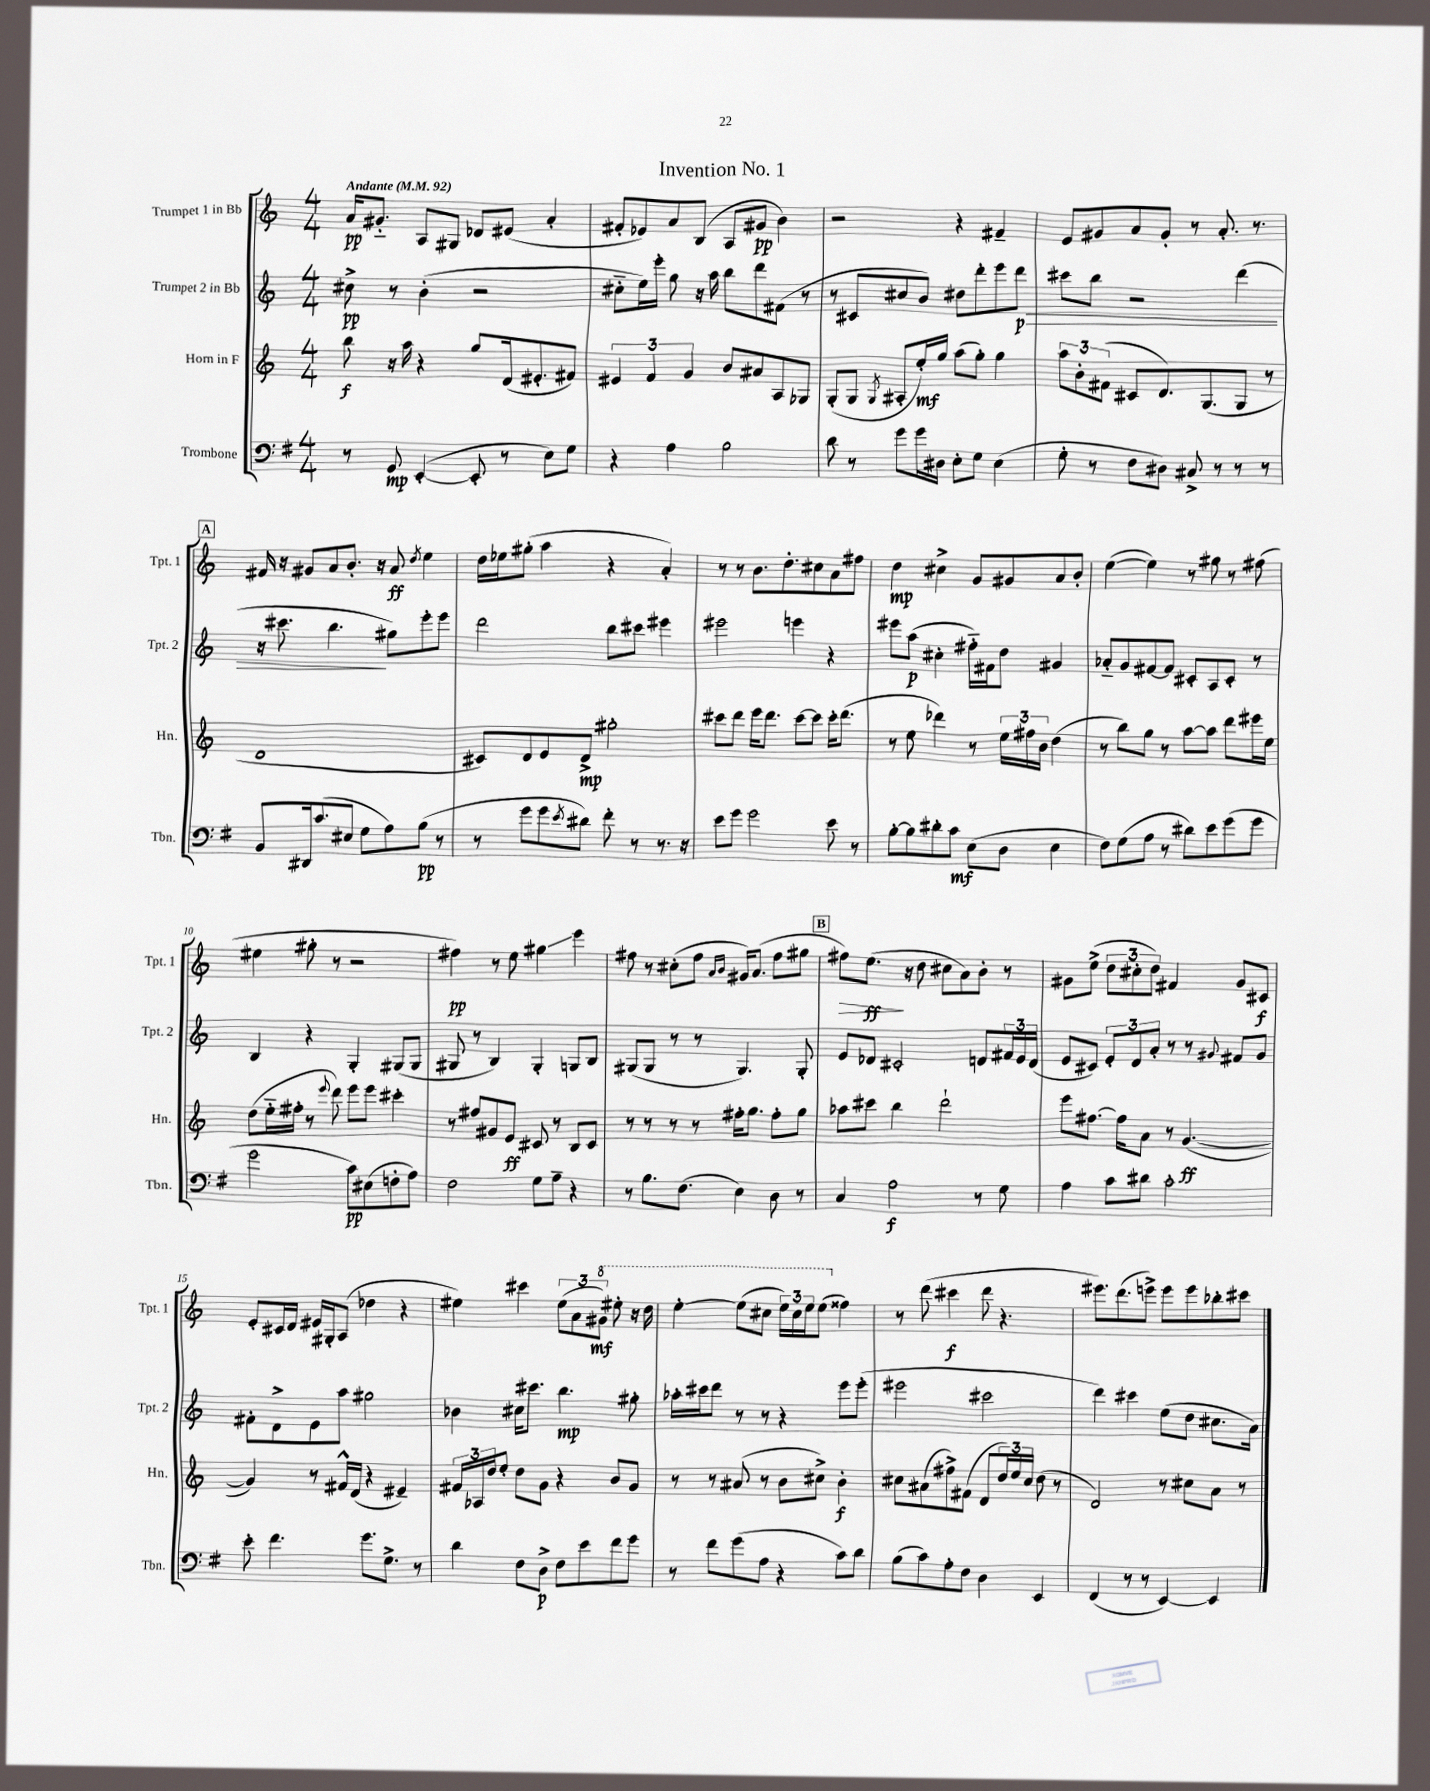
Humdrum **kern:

**kern	**kern	**kern	**kern
*staff4	*staff3	*staff2	*staff1
*clefF4	*clefG2	*clefG2	*clefG2
*k[f#]	*k[]	*k[]	*k[]
*M4/4	*M4/4	*M4/4	*M4/4
*MM92	*MM92	*MM92	*MM92
8r	8bb\	8cc#^\	16a/LK
.	.	.	8.g#'~/J
8GG/	16r	8r	.
.	16aa\	.	.
([4EE'/	4r	(4b'\	8A/L
.	.	.	8G#/J
8EE'/]	8gg/L	2r	8d-/L
8r	(16d/k	.	(8e#/J
.	8.e#'/	.	.
8E\L)	.	.	4a'/
8G\J	8f#/J)	.	.
=	=	=	=
4r	6e#/	8cc#'~\L	8f#'/L
.	.	16ee\L)	8e-/)
.	6f/	.	.
.	.	16eee'\JJ	.
4A\	.	8gg\	8a/
.	6g/	.	.
.	.	16r	(8B/J
.	.	16aa\	.
2B\	8b/L	8bb\L	8A/L
.	8a#/	8ddd\	8g#/J
.	8A/	(8f#\J	4b\)
.	8G-/J	8r	.
=	=	=	=
8d\	(8G'/L	8r	2r
8r	8G/J	8c#/L	.
.	8qG/	.	.
8g\L	8A#'/L	8cc#/	.
16g\L	16ee'/L)	8b/J)	.
16D#\JJ	16gg/JJ	.	.
8E'\L	(8aa\L	8dd#\L	4r
8G\J	8gg'\J)	8ddd'\	.
(4E\	4gg\	8eee\	4f#~/
.	.	8ddd\J	.
=	=	=	=
8G'\	12aa\L	8ccc#\L	8e/L
.	12b'\	.	.
8r	.	8bb\J	8g#/
.	(12f#\J	.	.
8F#\L	8c#/L	2r	8a/
8D#\J)	8.d/)	.	8g#'/J
8C#^/	.	.	8r
.	(8.G/	.	.
8r	.	.	8.a'/
8r	8G/J	(4ddd\	.
.	.	.	8.r
8r	8r	.	.
=	=	=	=
8BB/L	1d	16r	16f#/
.	.	8.ccc#\	16r
16DD#/k	.	.	8g#/L
(8.c/	.	.	.
.	.	4.bb\	8a/
8E#/J	.	.	8.b'/J
8G\L	.	.	.
.	.	.	16r
8A\)	.	8gg#\L)	8a/
.	.	.	8qdd/
(8B\J	.	8eee'\	4ee\
8r	.	8eee\J	.
=	=	=	=
8r	8c#/L)	2ddd\	16dd\LL
.	.	.	16ee-\J
8g\L	8d/	.	(8gg#'\J
8g\	8e/	.	4aa\
8qe/	.	.	.
8d#\J)	8d^/J	.	.
8f#'\	2gg#'\	8bb\L	4r
8r	.	8ccc#\J	.
8.r	.	4eee#\	4a'/)
16r	.	.	.
=	=	=	=
8e\L	8ccc#\L	2eee#\	8r
8g\J	8ddd\J	.	8r
2g\	16eee\LK	.	8.b\L
.	8.ddd\J	.	.
.	.	.	8.dd'\
.	[8ccc#\L	4eee\	.
.	8ccc#\]J	.	8cc#\
8e\	16ccc#'\LK	4r	8a\
.	(8.ddd\J	.	.
8r	.	.	8ff#\J
=	=	=	=
[8B'\L	8r	8eee#\L	4dd\
8B\]	8ee\	(8aa\J	.
8d#'\	4ddd-\)	4cc#'\	4cc#^\
8c\J	.	.	.
(8E\L	8r	16ff#'~\LL)	8g/L
.	.	16f#\J	.
8D\J	24ee\LL	8dd\J	8g#/
.	24ff#\	.	.
.	24b\JJ	.	.
4E\	(4dd\	4g#/	8a/
.	.	.	8b'/J
=	=	=	=
8F#\L)	8r	8a-'~/L	([4ee\
(8G\	8bb\L)	8g/	.
8A\J	8gg\J	[8f#/	4ee\])
8r	8r	8f#/]J	.
8d#\L)	[8aa\L	8c#'/L	8r
8e\	8aa\]J	8A/	8gg#\
(8g\	8ddd\L	8c#'/J	8r
8g\J	16eee#\L	8r	(8ff#\
.	16ee\JJ	.	.
=	=	=	=
2g\	(8dd\L	4B/	4ee#\
.	16ee'~\L	.	.
.	16ff#'\JJ	.	.
.	8r	4r	8gg#'\
.	8qqeee/	.	.
.	8ddd\)	.	8r
8c\L)	8eee\L	4G'/	2r
(8E#\	8eee\J	.	.
8F'\	4ccc#'\	(8G#/L	.
8A\J)	.	8G#/J	.
=	=	=	=
2F#\	8r	8G#/	4ff#\)
.	8ff#/L	8r	.
.	8g#/	4B/)	8r
.	8e/J	.	8ee\
8G\L	8c#/	4G#'/	4gg#\
8A~\J	8r	.	.
4r	8B/L	8G/L	4eee\
.	8c#/J	8B/J	.
=	=	=	=
8r	8r	(8G#/L	8ff#\
8.B\L	8r	8G#/J	8r
.	8r	8r	(8cc#'\L
(8.F#\J	.	.	.
.	8r	8r	8ff#\J
.	.	.	16qqa/LL
.	.	.	16qqb/JJ
4E\)	16ff#'\LK	4.G#/)	16g#/LK)
.	8.gg\J	.	(8.a/J
8D\	8ff#'\L	.	8ff#\L
8r	8gg\J	8G#'/	8gg#\J
=	=	=	=
4C/	8aa-\L	8e/L	8ff#\L)
.	8ccc#\J	8d-/J	(8.ee\J
2A\	4bb\	2c#'/	.
.	.	.	16r
.	.	.	8dd\
.	2ddd`\	.	8cc#\L
.	.	.	8a\)
8r	.	8d/L	8b'\J
8G\	.	24f#/L	8r
.	.	24e/	.
.	.	(24d/JJ	.
=	=	=	=
4A\	8eee\L	8e/L	8g#\L
.	[8.ff#\J	8c#/J)	(8ee^\J
8c\L	.	12e'/L	12dd\L
.	16ff#\]LK	.	.
.	.	12d/	12cc#'\
8d#\J	8a\J	.	.
.	.	12a'/J	12dd\J)
2c'\	8r	8r	4f#/
.	([4.g/	8r	.
.	.	8qqg#/	.
.	.	8f#/L	8g#/L
.	.	8g#/J	8c#/J
=	=	=	=
8e'\	4g/])	8f#'\L	8e'/L
4.f#\	.	8d^\	16c#/L
.	.	.	16d/JJ
.	8r	8e\	16e#/LL
.	.	.	16G#'/J
.	16f#^^/LL	8aa\J	(8A/J
.	(16d/JJ	.	.
8.g\L	4r	2gg#\	4dd-\
8.G^\J	.	.	.
.	4e#~/)	.	4r
8r	.	.	.
=	=	=	=
4d\	24f#/LL	4b-\	4ee#\)
.	24A-/	.	.
.	24dd/J	.	.
.	8ee'/J	.	.
8F#\L	8dd\L	16cc#\LK	4ccc#\
.	.	8.ccc#\J	.
8D^\J	8g\J	.	.
8F#\L	4r	4.bb\	(12ee#\L
.	.	.	12a\
8e\	.	.	.
.	.	.	12gg#\J)
8f#\	8b/L	.	8eee#'\
8g\J	8g/J	8gg#'\	16r
.	.	.	16ddd\
=	=	=	=
8r	8r	16aa-'\LL	[4eee'\
.	.	16ccc#\J	.
8f#\L	8r	8ddd\J	.
(8g\	(8a#/	8r	(8eee\]L
8A\J	8r	8r	8ccc#\J
4r	8b\L	4r	24eee\LL)
.	.	.	24ccc#\
.	.	.	24eee\J
.	8cc#^\J)	.	(8eee\J
8c\L)	4b'\	8eee\L	4ff##\)
8d\J	.	(8eee'\J	.
=	=	=	=
(8B\L	8cc#\L	2eee#\	8r
8c\)	(8a#\	.	(8ddd\
8A'\	8ff#^\)	.	4ccc#\
8F#\J	(8f#\J	.	.
4D\	8d/L	2ccc#\	8ddd\
.	24dd/L)	.	4.r
.	24ee/	.	.
.	24cc#/JJ	.	.
4EE/	(8dd\	.	.
.	8r	.	.
=	=	=	=
(4FF#/	2d/)	4ddd\)	8.eee#\L)
.	.	.	(8.ddd\
8r	.	4ccc#\	.
8r	.	.	8eee^\J)
[4EE/)	8r	(8ee\L	8eee\L
.	8cc#\L	8dd\J	8eee\
4EE/]	8a\J	8.cc#\L	8bb-'\
.	8r	.	8ccc#\J
.	.	16a\Jk)	.
==	==	==	==
*-	*-	*-	*-
